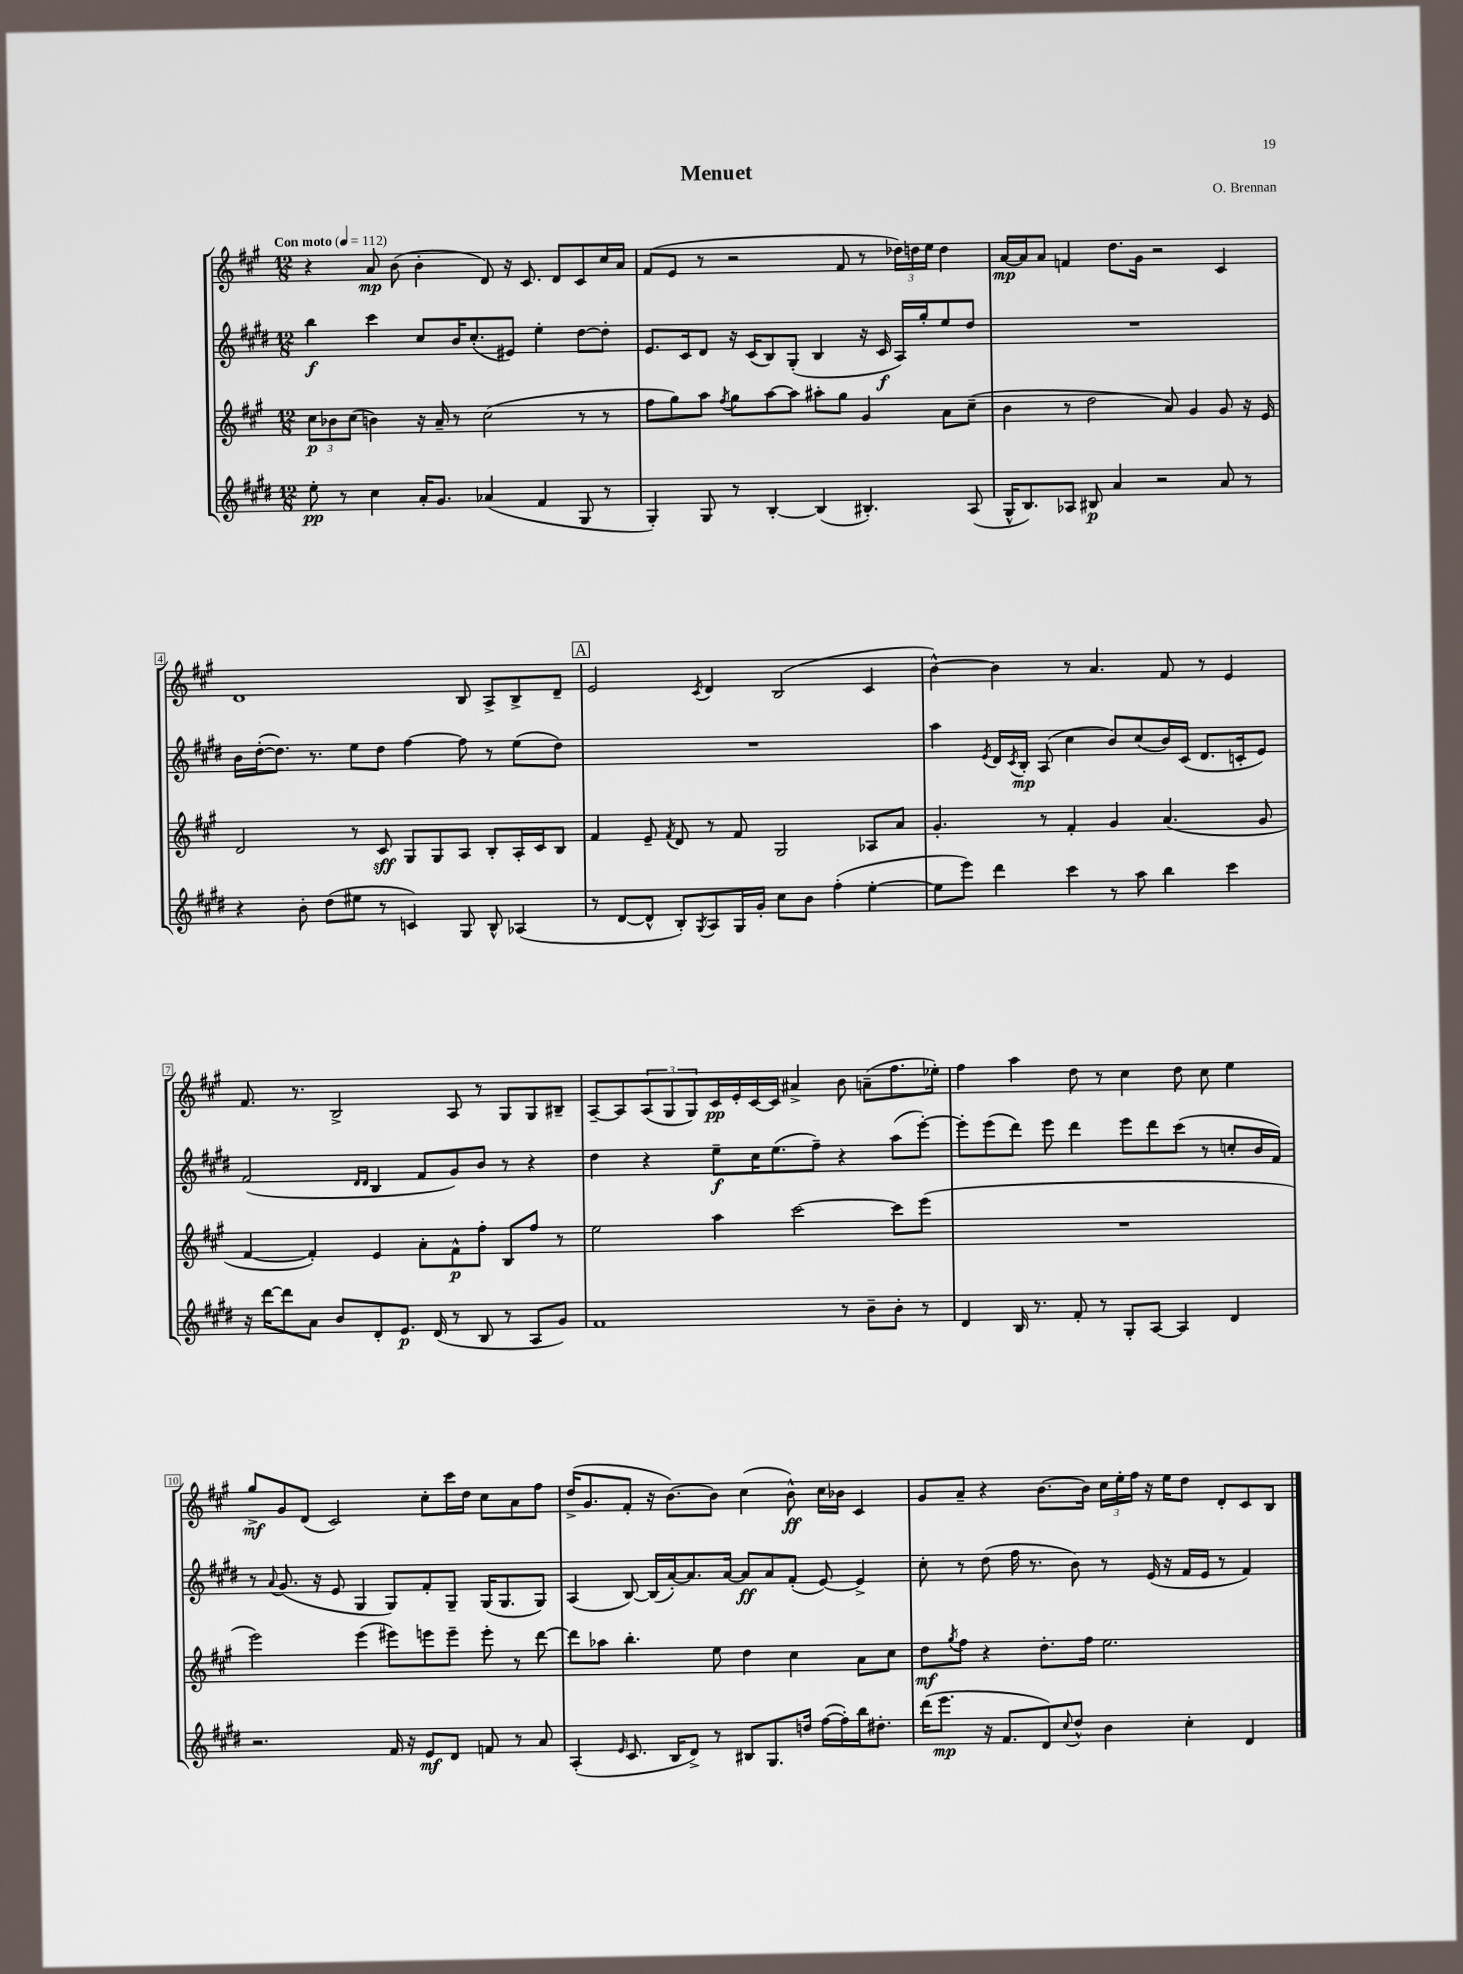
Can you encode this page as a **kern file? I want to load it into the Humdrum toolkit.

**kern	**kern	**kern	**kern
*staff4	*staff3	*staff2	*staff1
*clefG2	*clefG2	*clefG2	*clefG2
*k[f#c#g#d#]	*k[f#c#g#]	*k[f#c#g#d#]	*k[f#c#g#]
*M12/8	*M12/8	*M12/8	*M12/8
*MM112	*MM112	*MM112	*MM112
8ee'	12cc#	4bb	4r
.	12b-	.	.
8r	.	.	.
.	(12cc#	.	.
4cc#	4b)	4ccc#	8a
.	.	.	(8b
16a'	16r	8cc#	4b'
8.g#	16a~	.	.
.	8r	16b	.
.	.	(8.cc#'	.
(4a-	(2cc#	.	8d)
.	.	8e#)	16r
.	.	.	8.c#
4f#	.	4ee'	.
.	.	.	8d
8G#	8r	[8dd#	8c#
8r	8r	8dd#']	16cc#
.	.	.	16a
=	=	=	=
4G#')	8ff#	8.e	(8f#
.	8gg#)	.	8e
.	.	16c#	.
8G#	8aa	8d#	8r
.	8qff#	.	.
8r	8gg#	16r	2r
.	.	(16c#	.
[4B'	[8aa	8B)	.
.	8aa]	(8G#'	.
(4B]	8aa#'	4B	.
.	8gg#	.	8f#
4.B#')	4g#	16r	8r
.	.	16c#	.
.	.	16A)	24dd-)
.	.	.	24dd
.	.	16gg#'	.
.	.	.	24ee
.	8a	8ee	4dd
(8A	(8cc#~	8dd#	.
=	=	=	=
16G#^^	4b	1.r	[16a
8.B)	.	.	16a]
.	.	.	8a
8A-	8r	.	4f
8B#	2dd	.	.
4a	.	.	8.dd
.	.	.	16g#
2r	.	.	2r
.	8a)	.	.
.	4g#	.	.
8a	8g#	.	4c#
8r	16r	.	.
.	16e	.	.
=	=	=	=
4r	2d	16b	1d
.	.	([16dd#'	.
.	.	8.dd#])	.
8b'	.	.	.
.	.	8.r	.
(8dd#	.	.	.
8ee#	8r	8ee	.
8r	8c#	8dd#	.
4c)	8G#	[4ff#	.
.	8G#	.	.
8G#	8A	8ff#]	8B
8B^^	8B'	8r	8A^
(4A-	16A'	(8ee	8B^
.	16c#	.	.
.	8B	8dd#)	8d~
=	=	=	=
8r	4f#	1.r	2e
[8d#	.	.	.
8d#^^]	8e~	.	.
.	8qf#	.	.
8B')	8d	.	.
8qG#	.	.	8qc#
8A	8r	.	4d
16G#	8f#	.	.
16g#'	.	.	.
8cc#	2G#	.	(2B
8b	.	.	.
(4ff#'	.	.	.
[4ee'	8A-	.	4c#
.	8a	.	.
=	=	=	=
8ee]	4.g#'	4aa	[4b^^)
8eee)	.	.	.
.	.	8qe	.
4ddd#	.	16d#	4b]
.	.	8qc#	.
.	.	16B'	.
.	8r	(8A	.
4ccc#	4f#'	4cc#	8r
.	.	.	4.a
8r	4g#	8b)	.
8aa	.	(8cc#	.
4bb	(4.a	16b)	8f#
.	.	(16c#	.
.	.	8.d#	8r
4ccc#	.	.	4e
.	.	16c'	.
.	8g#	8e)	.
=	=	=	=
16r	[4f#	(2f#	8.f#
[16ddd#	.	.	.
8ddd#]	.	.	.
.	.	.	8.r
8a	4f#'])	.	.
8b	.	.	2B^
.	.	16qqd#	.
.	.	16qqd#	.
8d#'	4e	4B	.
8.e	.	.	.
.	8a'	8f#	.
(16d#	.	.	.
8r	8f#^^	8g#)	8A
8B	8ff#'	8b	8r
8r	8B	8r	8G#
8A	8ff#	4r	8G#
8g#)	8r	.	8B#~
=	=	=	=
1f#	2ee	4dd#	[8A~
.	.	.	8A]
.	.	4r	(12A
.	.	.	12G#
.	.	.	12G#)
.	4aa	8ee~	16c#
.	.	.	16e'
.	.	16cc#	[16c#
.	.	(8.ee	16c#]
.	[2ccc#	.	4a#^
.	.	8ff#~)	.
8r	.	4r	8b
8b~	.	.	(8a~
8b'	8ccc#]	(8aa	8.ff#
8r	(8eee	[8eee')	.
.	.	.	16ee-')
=	=	=	=
4d#	1.r	8eee']	4ff#
.	.	(8eee	.
16B	.	8ddd#)	4aa
8.r	.	.	.
.	.	8eee	.
8f#'	.	4ddd#	8dd
8r	.	.	8r
8G#'	.	8eee	4cc#
[8A	.	8ddd#	.
4A]	.	(8ccc#	8dd
.	.	8r	8cc#
4d#	.	8cc'	4ee
.	.	16b	.
.	.	16f#)	.
=	=	=	=
2.r	2eee)	8r	8gg#^
.	.	8qqa	.
.	.	(8.g#	8g#
.	.	.	(8d
.	.	16r	.
.	.	8e	2c#)
.	(4eee	4G#	.
16f#	8eee#)	8G#)	.
16r	.	.	.
8e	8eee	8f#'	8cc#'
8d#	8eee~	8G#~	16ccc#
.	.	.	16dd
8f	8eee'	(16G#	8cc#
.	.	8.G#	.
8r	8r	.	8a
8a	[8ddd	8G#)	8ff#
=	=	=	=
(4A'	8ddd]	(4A	(16dd^
.	.	.	8.g#
.	8aa-	.	.
16qqe	.	.	.
8.c#	4.bb'	[8B)	8f#'
.	.	(16B]	16r
16B	.	[16a')	[8.b)
8d#^)	.	8.a]	.
8r	8ee	.	8b]
.	.	[16a	.
8B#	4dd	8a]	(4cc#
8.G#	.	8a	.
.	4cc#	(8f#'	8b^^)
16dd	.	.	.
([16ff#	.	[8e)	16cc#
16ff#'])	.	.	16b-
16bb	8a	4e^]	4c#
8.dd#'	.	.	.
.	8cc#	.	.
=	=	=	=
(16ddd#	8dd	8cc#'	8g#
8.eee	.	.	.
.	8qgg#	.	.
.	8ff#	8r	8a~
16r	4r	(8dd#	4r
8.f#	.	.	.
.	.	16ff#	.
.	.	8.r	.
8d#)	8.dd'	.	[8.b
8qqcc#	.	.	.
8dd#^^	.	8b)	.
.	16ff#	.	16b]
4b	2.ee	8r	24cc#
.	.	.	24ee'
.	.	.	24ff#
.	.	(16e	16r
.	.	16r	16ee
4cc#'	.	16f#	8dd
.	.	16e	.
.	.	8r	8d'
4d#	.	4f#)	8c#
.	.	.	8B
==	==	==	==
*-	*-	*-	*-
